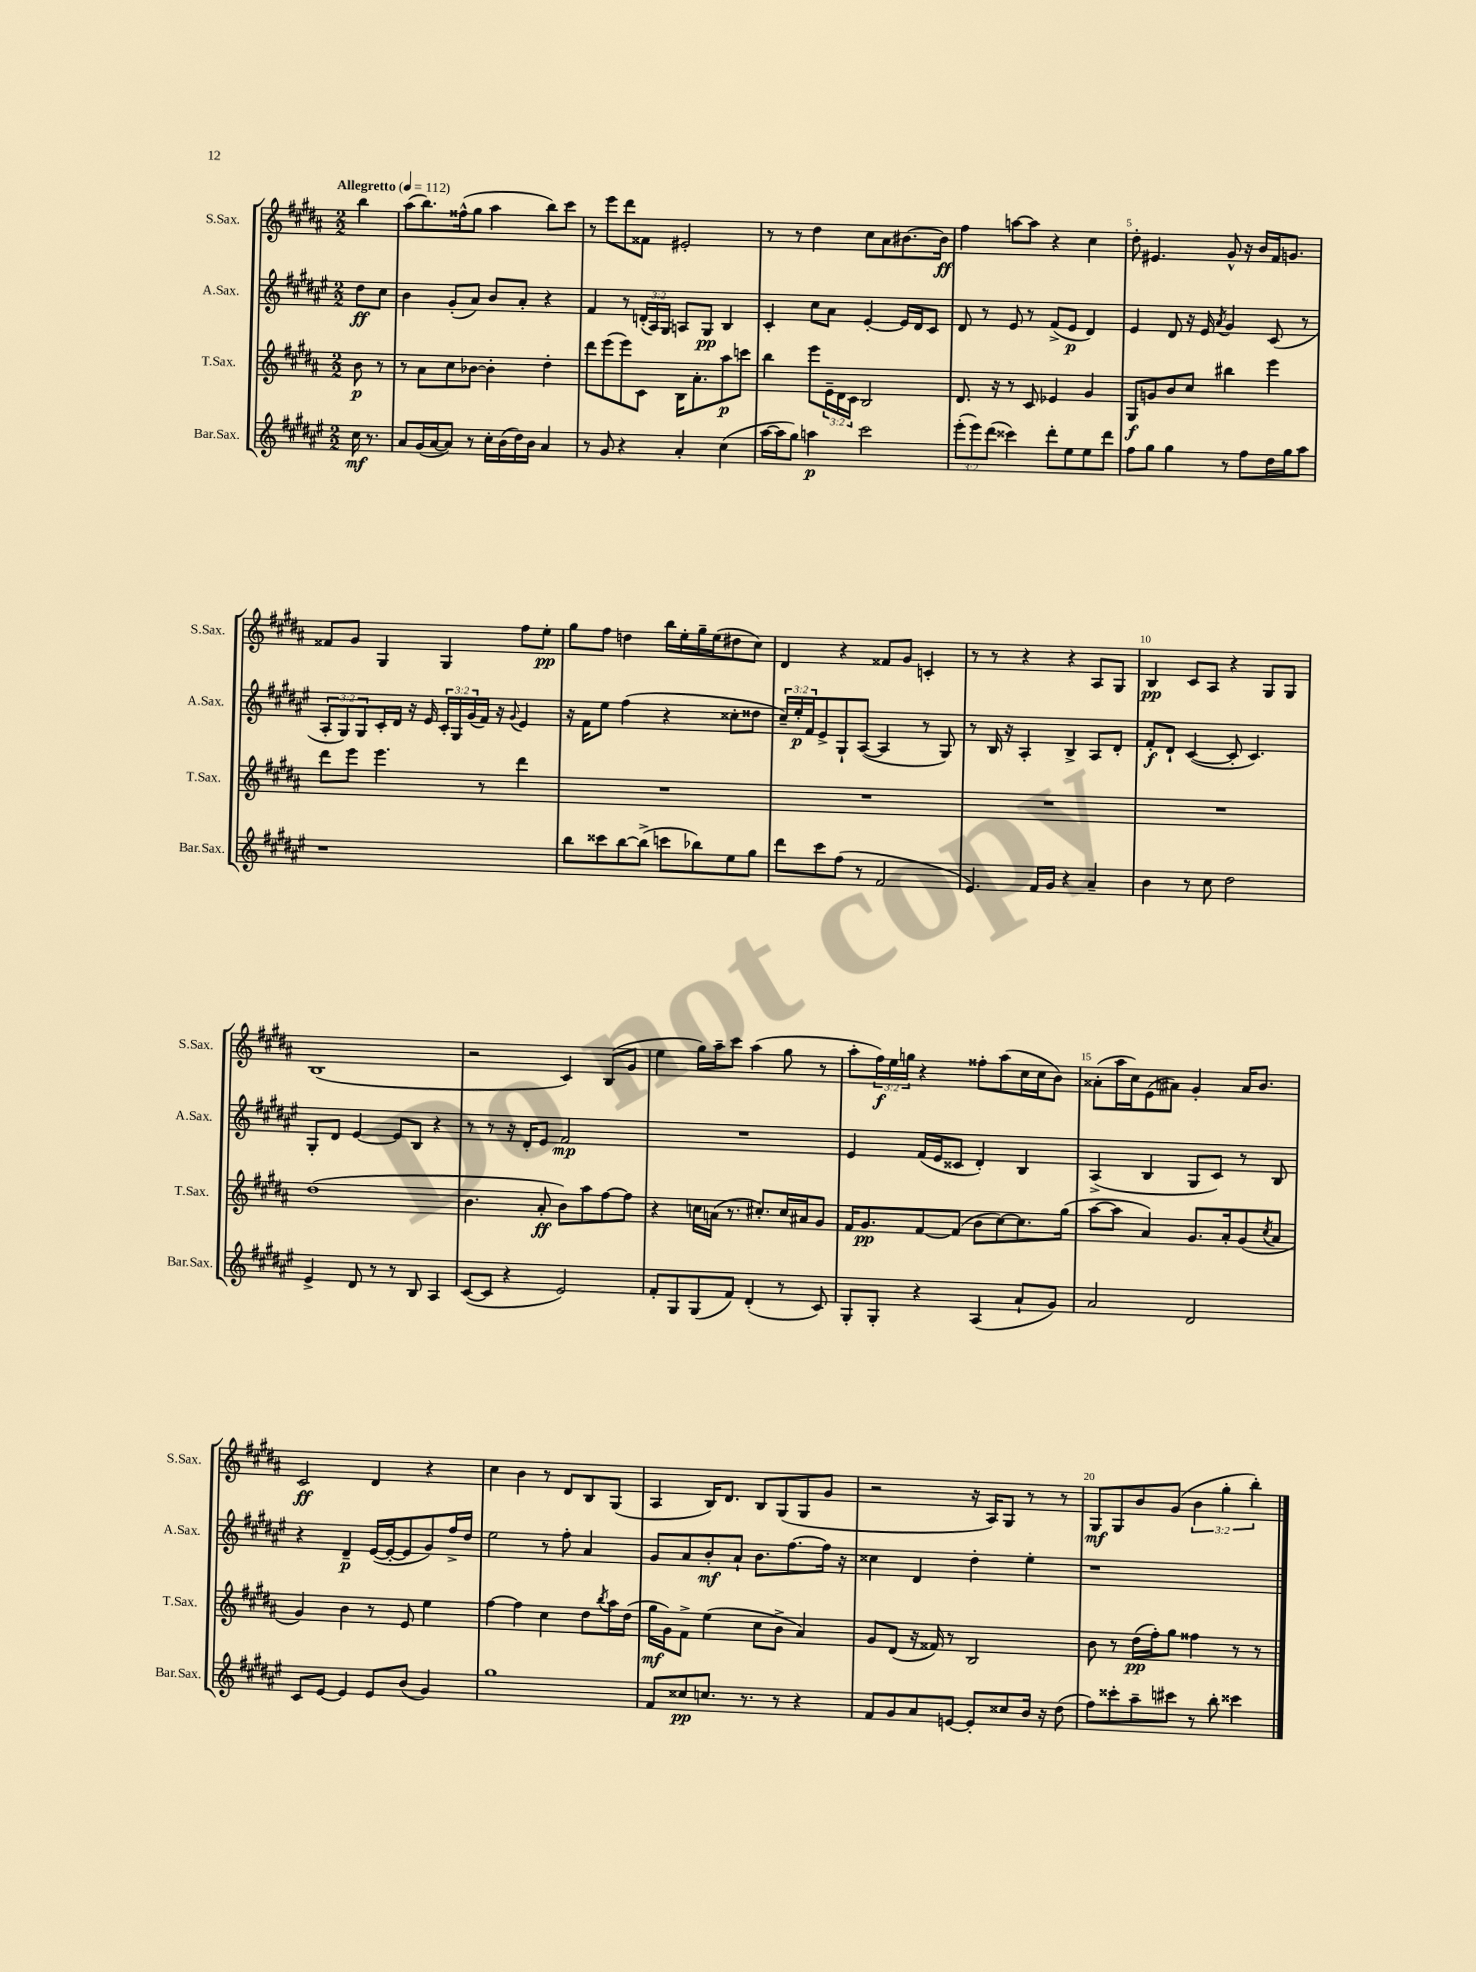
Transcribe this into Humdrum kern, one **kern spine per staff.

**kern	**kern	**kern	**kern
*staff4	*staff3	*staff2	*staff1
*clefG2	*clefG2	*clefG2	*clefG2
*k[f#c#g#d#a#e#]	*k[f#c#g#d#a#]	*k[f#c#g#d#a#e#]	*k[f#c#g#d#a#]
*M2/2	*M2/2	*M2/2	*M2/2
*MM112	*MM112	*MM112	*MM112
16cc#	8b	8dd#	4bb
8.r	.	.	.
.	8r	8cc#	.
=	=	=	=
8a#	8r	4b	(8aa#
(16g#	8a#	.	8.bb)
[16a#	.	.	.
8a#])	8cc#	(8g#'	.
.	.	.	(16ff##^^
8r	[8b-	8a#)	8gg#
16cc#'	4b-']	8b	4aa#
(16b	.	.	.
16dd#)	.	8a#'	.
16b	.	.	.
4a#	4dd#'	4r	8bb)
.	.	.	8ccc#
=	=	=	=
8r	8ddd#	4f#	8r
8g#	(8eee	.	8eee
4r	8eee)	8r	8ddd#
.	8c#	(24d'	8f##
.	.	24A#)	.
.	.	24G#	.
4a#'	16B	8A	2e#'
.	8.a#'	.	.
.	.	8G#	.
(4cc#	8aa#	4B	.
.	8ccc	.	.
=	=	=	=
[16aa#	4bb	4c#'	8r
16aa#]	.	.	.
8gg#)	.	.	8r
4aa	8eee	8cc#	4dd#
.	24e~	8a#	.
.	24d#	.	.
.	24c#	.	.
2ccc#	2B	[4e#'	8cc#
.	.	.	8a#
.	.	16e#]	[8.b#
.	.	16d#	.
.	.	8c#	.
.	.	.	16b#]
=	=	=	=
(12eee#'	8.d#	8d#	4ff#
12eee#)	.	.	.
.	.	8r	.
(12ddd#	.	.	.
.	16r	.	.
4ccc##)	8r	8e#	[8aa
.	8c#	8r	8aa]
8ddd#'	4e-	(8f#^	4r
8ee#	.	8e#	.
8ee#	4g#	4d#)	4cc#
8ddd#	.	.	.
=	=	=	=
8ff#	8G#	4e#	8dd#'
8gg#	8g	.	4.e#
4gg#	8b	8d#	.
.	8cc#	16r	.
.	.	16e#	.
.	.	8qa#	.
8r	4bb#	4g#	8g#^^
8ff#	.	.	16r
.	.	.	16b
16dd#	4eee	(8c#	16f#
16gg#	.	.	8.g
8aa#	.	8r	.
=	=	=	=
1r	8ddd#	12A#'	8f##
.	.	12G#)	.
.	8eee	.	8g#
.	.	12G#	.
.	4.eee	16c#'	4G#
.	.	16d#	.
.	.	16r	.
.	.	16e#	.
.	.	24c#'	4G#
.	.	24G#	.
.	.	(24g#	.
.	8r	16f#)	.
.	.	16r	.
.	.	8qqg#	.
.	4ddd#	4e#	8ff#
.	.	.	8ee'
=	=	=	=
8bb	1r	16r	8gg#
.	.	16f#	.
8ccc##	.	8ee#	8ff#
[8bb	.	(4ff#	4dd
(8bb^]	.	.	.
8ccc	.	4r	16bb
.	.	.	16ee'
8bb-)	.	.	16gg#~
.	.	.	(16ee
8ee#	.	8cc##'	8dd#
8gg#	.	8dd##	8cc#)
=	=	=	=
8ddd#	1r	24cc#~)	4d#
.	.	24ee#'	.
.	.	24f#	.
8ccc#	.	8e#^	.
(8ff#	.	8G#`	4r
8r	.	([8A#	.
2f#	.	4A#]	8f##
.	.	.	8g#
.	.	8r	4c'
.	.	8G#)	.
=	=	=	=
4.e#)	1r	8r	8r
.	.	16B	8r
.	.	16r	.
.	.	4A#'	4r
16f#	.	.	.
16g#	.	.	.
4r	.	4B^	4r
4a#~	.	8A#	8A#
.	.	8d#'	8G#
=	=	=	=
4b	1r	8f#'	4B
.	.	8d#`	.
8r	.	([4c#	8c#
8cc#	.	.	8A#
2dd#	.	8c#']	4r
.	.	4.c#)	.
.	.	.	8G#
.	.	.	8G#
=	=	=	=
4e#^	(1dd#	8G#'	(1B
.	.	8d#	.
8d#	.	[4e#	.
8r	.	.	.
8r	.	8e#]	.
8B	.	8B	.
4A#	.	4r	.
=	=	=	=
([8c#	4.b	8r	2r
8c#]	.	8r	.
4r	.	16r	.
.	.	16d#'	.
.	8a#'	8e#	.
2e#)	8b)	2f#	4c#)
.	8aa#	.	.
.	[8ff#	.	(8B
.	8ff#]	.	8g#
=	=	=	=
8f#'	4r	1r	4ee
8G#	.	.	.
(8G#	16cc	.	16gg#)
.	(16a	.	16aa#~
8f#)	8.r	.	8ccc#
(4d#'	.	.	(4aa#
.	8.cc#')	.	.
8r	16cc#	.	8gg#
.	16a#	.	.
8c#)	8g#	.	8r
=	=	=	=
8G#'	16f#	4e#	8aa#'
.	8.g#	.	.
8G#'	.	.	24ff#)
.	.	.	24ee
.	.	.	24gg
4r	[8f#	(16f#	4r
.	.	16e#	.
.	(8f#]	8c##	.
(4A#	8b	4d#')	8ff##'
.	[8cc#)	.	(8aa#
8a#`	8.cc#]	4B	16cc#
.	.	.	16cc#
8g#)	.	.	8b)
.	(16gg#	.	.
=	=	=	=
2a#	[8aa#	(4A#^	(8a##'
.	8aa#]	.	16aa#
.	.	.	16cc#)
.	4a#)	4B	(8e
.	.	.	8a#)
2d#	8.g#	8G#	4g#'
.	.	8c#)	.
.	16a#'	.	.
.	(8g#	8r	16a#
.	.	.	8.b
.	8qcc#	.	.
.	8a#	8B	.
=	=	=	=
8c#	4g#)	4r	2c#
[8e#	.	.	.
4e#]	4b	4d#~	.
8e#	8r	([16e#	4d#
.	.	16e#'_	.
(8b	8e	8e#]	.
4g#)	4ee	8g#)	4r
.	.	16ff#^	.
.	.	16dd#	.
=	=	=	=
1gg#	[4ff#	2ee#	4cc#
.	4ff#]	.	4b
.	4cc#	8r	8r
.	.	8ff#'	8d#
.	8dd#	4a#	8B
.	8qbb	.	.
.	16aa#	.	(8G#
.	(16dd#	.	.
=	=	=	=
8f#	16gg#	8g#	4A#
.	16g#)	.	.
8cc##	8f#^	8a#	.
8.cc	(4ee	8b'	16B)
.	.	.	8.d#
.	.	8a#`	.
8.r	.	.	.
.	8cc#	8.b	8B
8r	8b^	.	(8G#
.	.	[8.ff#	.
4r	4a#)	.	8G#
.	.	16ff#]	8g#
.	.	16r	.
=	=	=	=
8f#	8g#	4cc##	2r
8g#	(8d#	.	.
8a#	16r	4d#	.
.	16f##)	.	.
[8e	8r	.	.
8e']	2B	4dd#'	16r
.	.	.	16A#)
8cc##	.	.	8G#
16b	.	4ee#'	8r
16r	.	.	.
(8dd#	.	.	8r
=	=	=	=
8ff#)	8b	1r	8G#
8ccc##'	8r	.	8G#
8aa#~	(16dd#	.	8b
.	16ff#')	.	.
8ccc#	8gg#	.	(8g#
8r	4ff##	.	6b
8bb'	.	.	.
.	.	.	6gg#'
4ccc##	8r	.	.
.	.	.	6bb')
.	8r	.	.
==	==	==	==
*-	*-	*-	*-
